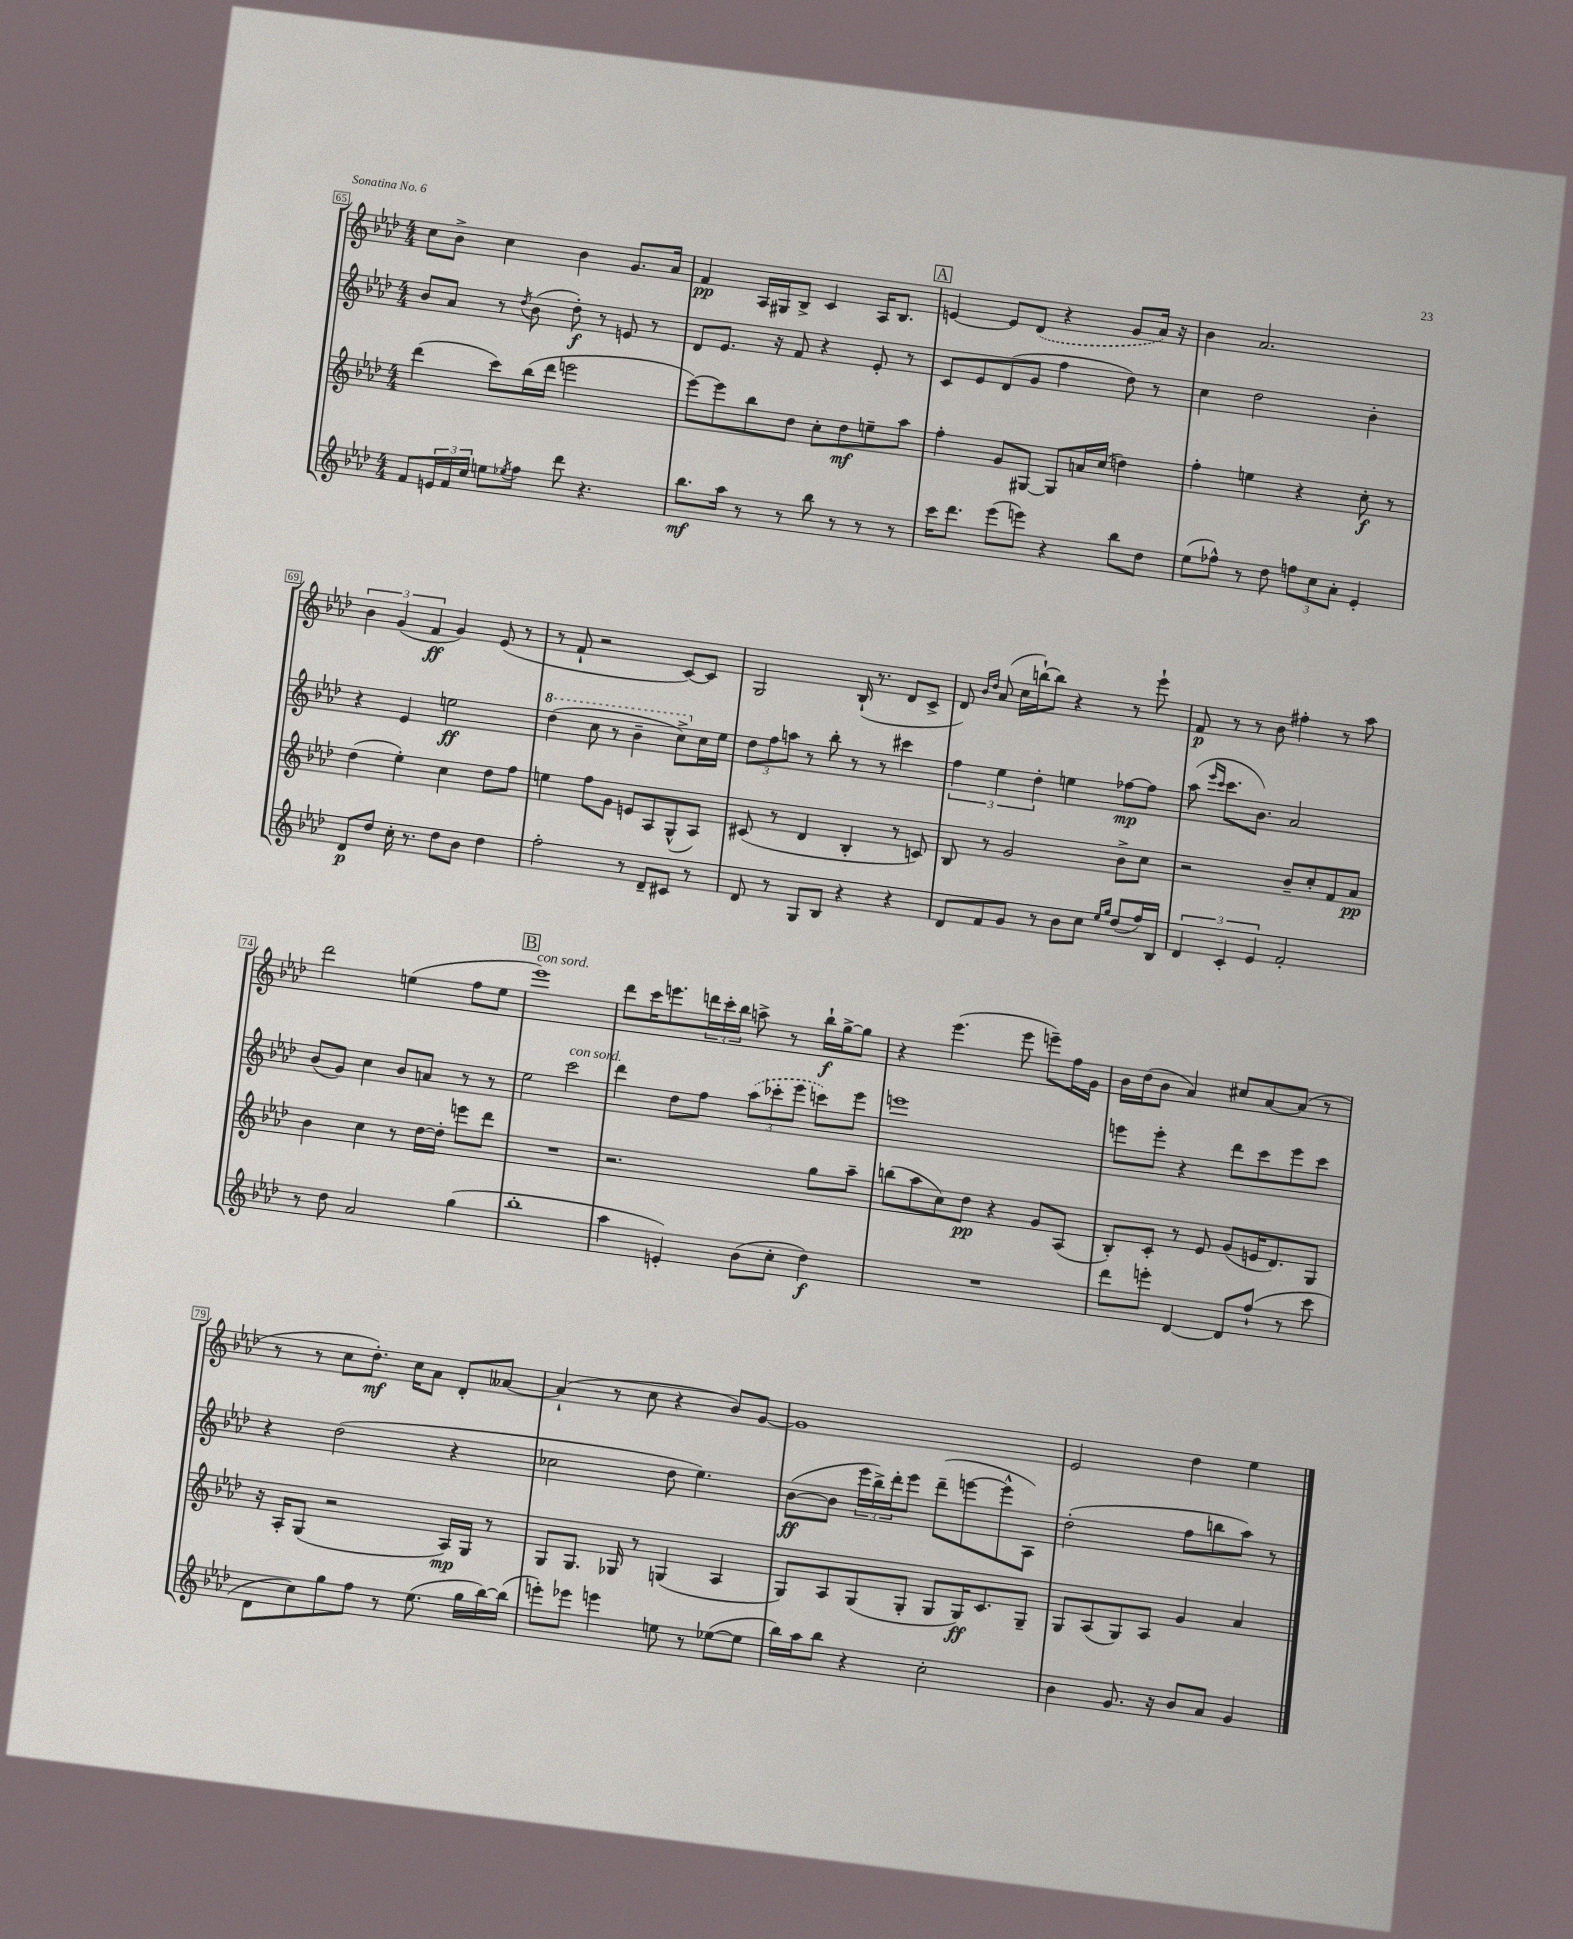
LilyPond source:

<<
\new StaffGroup <<
\new Staff = "s0" {
    \clef treble \key aes \major \numericTimeSignature \time 4/4
    c''8 bes'8-> c''4 bes'4 g'8. aes'16 |
    f'4\pp aes16 gis16 bes8-> c'4 aes16 bes8. |
    \mark \markup { \box "A" } e'4~ e'8 \once \slurDashed des'8( r4 g'8 aes'16) r16 |
    bes'4 aes'2. |
    \tuplet 3/2 { bes'4 g'4( f'4\ff } g'4) ees'8( r8 |
    r8 f'8-! r2 c'8~) c'8 |
    g2 bes16-!( r8. des'8 c'8-> |
    des'8) \grace { bes'16 des''16 } aes'8( c''16 b''16~-!) b''8 r4 r8 ees'''8-! |
    f'8\p r8 r8 bes'8 fis''4-. r8 aes''8 |
    des'''2 e''4( f''8 e''8 |
    \mark \markup { \box "B" } ees'''1^\markup { \italic "con sord." }) |
    des'''8 c'''16 e'''8. \tuplet 3/2 { d'''16 c'''16-. bes''16 } a''8-> r8 bes''16-!\f g''16~-> g''8 |
    r4 ees'''4.( ees'''8 e'''8--) f''16 g'16 |
    bes'16 des''16( bes'8 aes'4) cis''8 aes'8~ aes'8( r8 |
    r8 r8 c''8 des''8.-.\mf) c''16 aes'8 des'8-. aeses'8~ |
    aeses'4-!( r8 c''8 r4 bes'8) g'8~ |
    g'1 |
    ees'2 des''4 ees''4 \bar "|." |
}
\new Staff = "s1" {
    \clef treble \key aes \major \numericTimeSignature \time 4/4
    bes'8 aes'8 r8 \acciaccatura { des''8 } bes'8( des''8-.\f) r8 e'8 r8 |
    des'8 ees'8. r16 f'8 r4 ees'8-. r8 |
    \mark \markup { \box "A" } c'8 ees'8 des'8( g'8 f''4 des''8) r8 |
    c''4 des''2 bes'4-. |
    r4 ees'4 e''2\ff |
    \ottava #1 des'''4( c'''8 r8 bes''4-- c'''8->) \ottava #0 c''16 ees''16 |
    \tuplet 3/2 { des''8 f''8 a''8 } r8 bes''8-. r8 r8 cis'''4 |
    \tuplet 3/2 { f''4 ees''4 des''4-. } e''4 fes''8~\mp fes''8 |
    aes''8( \grace { ees'''16 c'''16 } c'''8. bes'8.) aes'2 |
    bes'8( g'8) c''4 bes'8 a'8 r8 r8 |
    \mark \markup { \box "B" } ees''2 c'''2^\markup { \italic "con sord." } |
    des'''4 des''8 f''8 \tuplet 3/2 { \once \slurDashed aes''8( ces'''8-. ees'''8 } c'''8) ees'''8 |
    e'''1 |
    e'''8 e'''8-. r4 des'''8 c'''8 e'''8 c'''8 |
    r4 des''2( r4 |
    ces''2 des''8 ees''4.) |
    bes'8~\ff( bes'8 \tuplet 3/2 { ees'''16 bes''16->) des'''16-. } ees'''8 des'''8--( e'''8~ e'''8-^ aes8) |
    des''2-.( f''8 b''8 aes''8) r8 \bar "|." |
}
\new Staff = "s2" {
    \clef treble \key aes \major \numericTimeSignature \time 4/4
    des'''4( c'''8) bes''16( des'''16 e'''2 |
    ees'''8~) ees'''8 bes''8 des''8 c''8-. des''8\mf e''8-- aes''8 |
    \mark \markup { \box "A" } f''4-. g'8 gis8~ gis8 a'16 c''16( d''4) |
    f''4-. e''4 r4 c''8-.\f r8 |
    des''4( ees''4-.) c''4 des''8 f''8 |
    e''4 f''8 g'8 e'8 aes8 g8-^( aes8) |
    cis'8( r8 des'4 bes4-. r8 c'8) |
    bes8 r8 g'2 bes'8-> c''8 |
    r2 bes'8-- c''8-. f'8 aes'8\pp |
    bes'4 c''4 r8 des''16~ des''16-. e'''8 des'''8 |
    \mark \markup { \box "B" } R1 |
    r2. g''8 aes''8-- |
    b''8( aes''8 c''8) des''8\pp r4 g'8 aes8( |
    bes8-.) c'8-. r8 ees'8 g'8( e'16 des'8.) g8 |
    r16 aes16-. g8( r2 aes16\mp) g16 r8 |
    g8 g8. ges16 r8 g4( aes4 |
    g8) aes8 g8( g8-. g8 g16\ff) c'8. g8-- |
    g8 aes8( g8) aes8 g'4 aes'4 \bar "|." |
}
\new Staff = "s3" {
    \clef treble \key aes \major \numericTimeSignature \time 4/4
    f'8 \tuplet 3/2 { e'16 f'16 c''16 } e''8 \acciaccatura { ees''8 } f''8 des'''8 r4. |
    bes''8.\mf aes''16 r8 r8 bes''8 r8 r8 r8 |
    \mark \markup { \box "A" } c'''16 des'''8. ees'''8( e'''8) r4 bes''8 des''8 |
    ees''8( fes''8-^) r8 des''8 \tuplet 3/2 { f''8 c''8 aes'8-. } ees'4-. |
    des'8\p des''8 c''16-. r8. des''8 bes'8 des''4 |
    f''2-. r8 des'8-- cis'8 r8 |
    des'8 r8 g8 bes8 r4 r4 |
    des'8 f'8 g'8 r8 bes'8 c''8 \grace { ees''16 g''16 } des''8( f''16) bes16 |
    \tuplet 3/2 { des'4 c'4-. ees'4 } f'2-. |
    r8 des''8 aes'2 g''4( |
    \mark \markup { \box "B" } bes''1-. |
    aes''4 e'4-.) bes'8( c''8-. des''4\f) |
    R1 |
    des'''8 e'''8-. des'4~ des'8 f''8-!( r8 c'''8 |
    des'8 c''8) g''8 f''8 r8 ees''8.( g''16 bes''16~) bes''16( |
    e'''8-.) ees'''8 e'''4 e''8 r8 ees''8~( ees''8 |
    bes''16) aes''16 bes''8 r4 c''2-. |
    bes'4 g'8. r16 bes'8 aes'8 g'4 \bar "|." |
}
>>
>>
\layout { \context { \Score currentBarNumber = #65 \override BarNumber.stencil = #(make-stencil-boxer 0.1 0.3 ly:text-interface::print) } }
